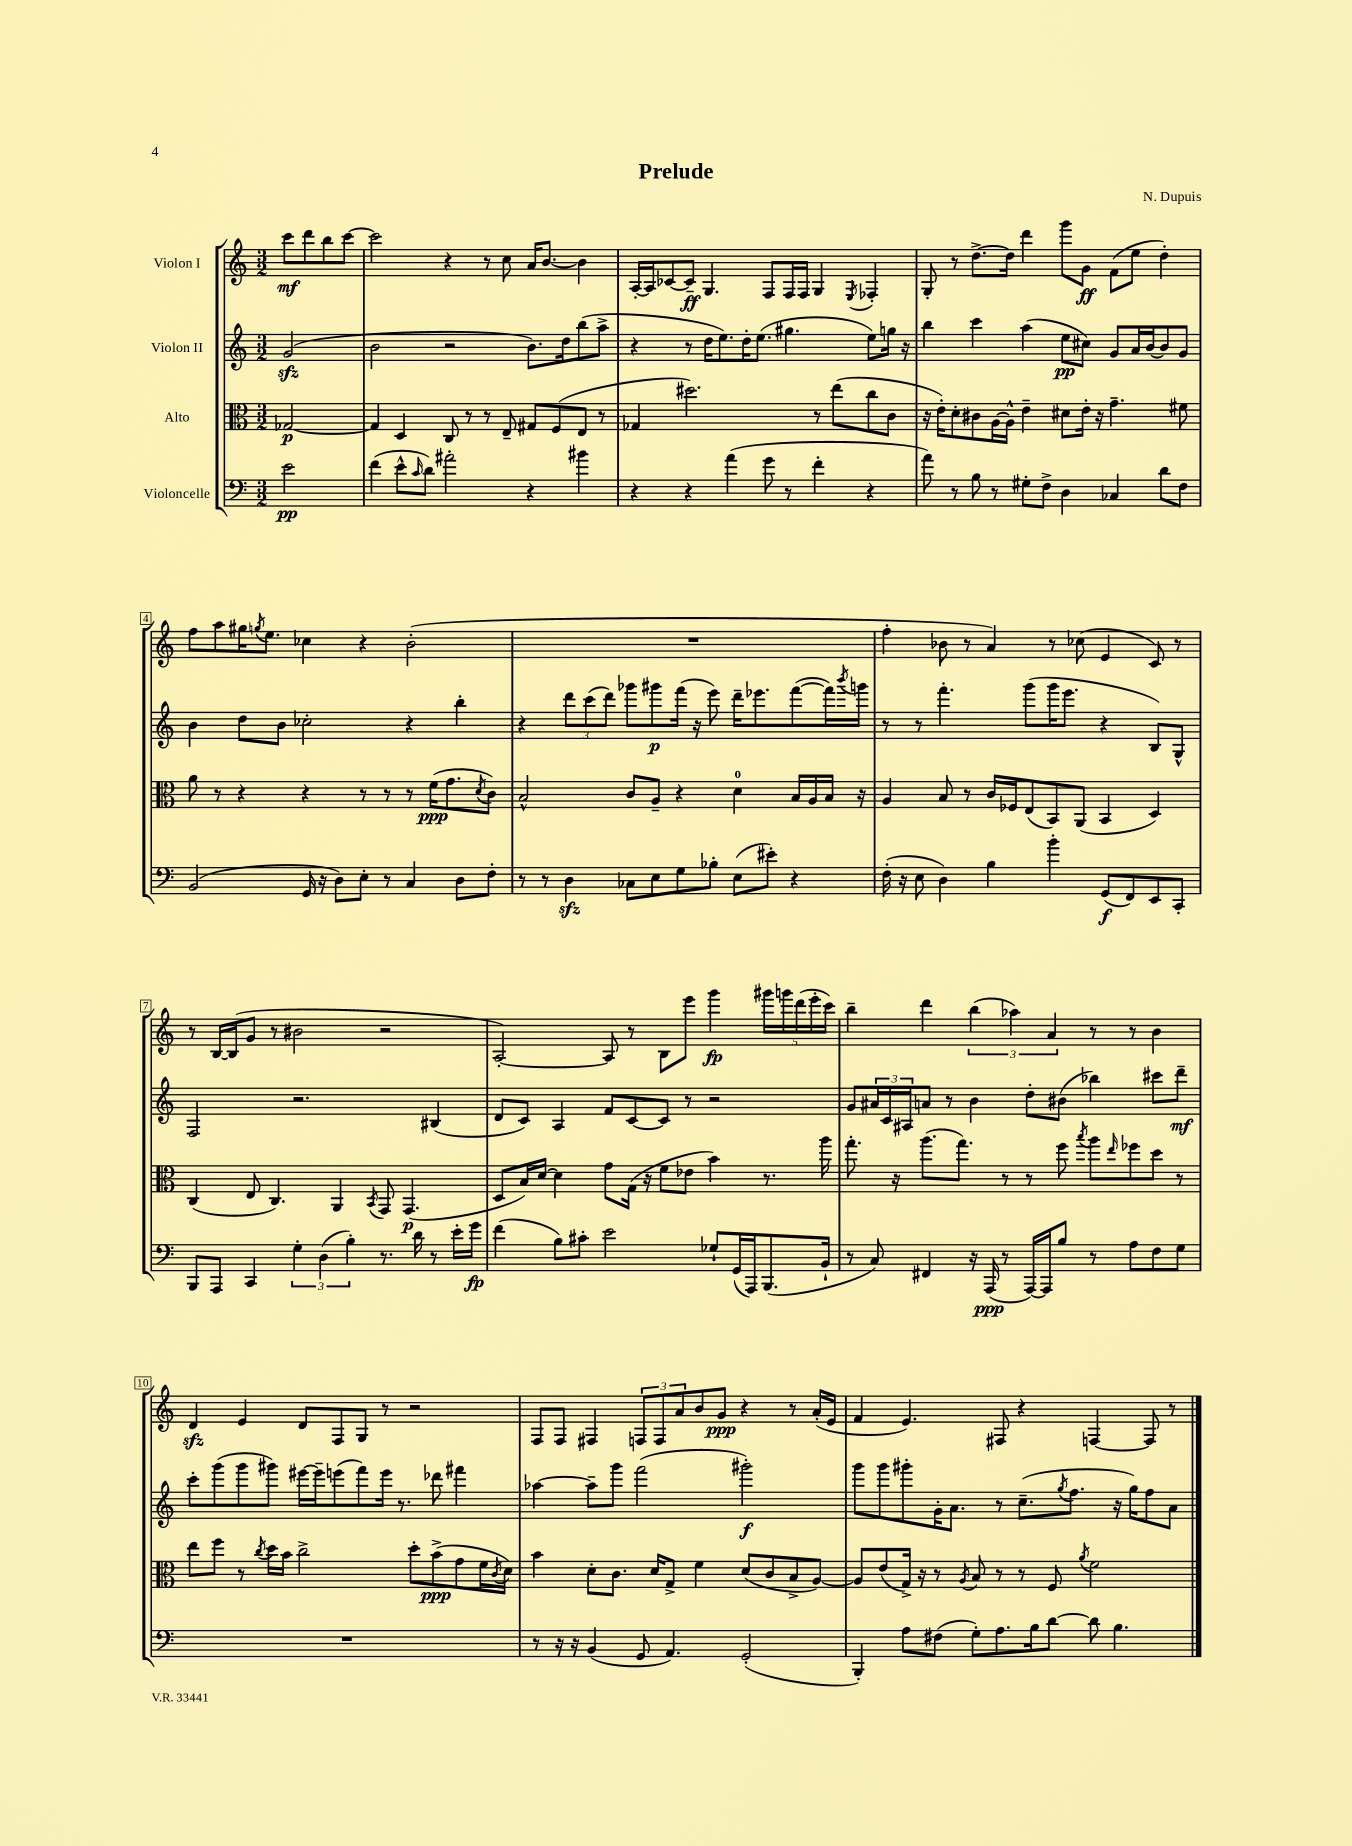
\header { title = "Prelude" composer = "N. Dupuis" }
<<
\new StaffGroup <<
\new Staff = "s0" \with { instrumentName = "Violon I" } {
    \clef treble \key c \major \numericTimeSignature \time 3/2 \partial 2
    c'''8\mf d'''8 b''8 c'''8~ |
    c'''2 r4 r8 c''8 a'16 b'8.~ b'4 |
    a16~-. a16 ces'8~ ces'8--\ff g4. f8 f16 f16 g4 \acciaccatura { e8 } fes4-. |
    g8-. r8 d''8.~-> d''16 d'''4 g'''8 g'8\ff f'8( e''8 d''4-.) |
    f''8 a''8 gis''16 \acciaccatura { g''8 } e''8. ces''4 r4 b'2-.( |
    R1. |
    f''4-. bes'8 r8 a'4) r8 ces''8( e'4 c'8) r8 |
    r8 b16~ b16( g'8 r8 bis'2 r2 |
    a2~-.) a8 r8 b8 e'''8 g'''4\fp \tuplet 5/4 { gis'''16 g'''16 d'''16( e'''16-. c'''16) } |
    b''4-- d'''4 \tuplet 3/2 { b''4( aes''4) a'4 } r8 r8 b'4 |
    d'4\sfz e'4 d'8 f8 g8 r8 r2 |
    f8 f8 fis4 \tuplet 3/2 { f8 f8 a'8 } b'8 g'8\ppp r4 r8 a'16-.( e'16 |
    f'4 e'4.) fis8 r4 f4~ f8 r8 \bar "|." |
}
\new Staff = "s1" \with { instrumentName = "Violon II" } {
    \clef treble \key c \major \numericTimeSignature \time 3/2 \partial 2
    g'2\sfz( |
    b'2 r2 b'8.) d''16 b''8( a''8-> |
    r4 r8 d''16 e''8.) d''16-. e''8.( gis''4. e''8) g''16 r16 |
    b''4 c'''4 a''4( e''8\pp cis''8) g'8 a'16 b'16~ b'8 g'8 |
    b'4 d''8 b'8 ces''2-. r4 b''4-. |
    r4 \tuplet 3/2 { d'''8 c'''8( d'''8) } ges'''8 gis'''8\p f'''16( r16 e'''8) d'''16-- ees'''8. f'''8~( f'''16) \acciaccatura { b'''8 } g'''16 |
    r8 r8 f'''4.-. g'''8( g'''16 e'''8. r4 b8) g8-^ |
    f2 r2. bis4( |
    d'8 c'8) a4 f'8 c'8~ c'8 r8 r2 |
    g'8 \tuplet 3/2 { ais'16 c'16 ais16 } a'8 r8 b'4 d''8-. bis'8( bes''4) cis'''8 d'''8--\mf |
    c'''8-. g'''8( g'''8 gis'''8) eis'''16~ eis'''16-- e'''8( f'''8) e'''16 r8. des'''8 fis'''4 |
    aes''4~ aes''8-- g'''8 f'''2( gis'''2-.\f) |
    g'''8 g'''8 gis'''8-. g'16-. a'8. r8 c''8.--( \acciaccatura { g''8 } f''8. r16 g''16) f''8 a'8 \bar "|." |
}
\new Staff = "s2" \with { instrumentName = "Alto" } {
    \clef alto \key c \major \numericTimeSignature \time 3/2 \partial 2
    ges2~\p |
    ges4 d4 c8 r8 r8 e8-- gis8 f8( e8 r8 |
    ges4 dis''2.) r8 e''8( c''8 c'8 |
    r16 e'16-.) d'8-. cis'8 a16~ a16-^ e'4-- dis'8 e'16-. r16 g'4.-- fis'8 |
    a'8 r8 r4 r4 r8 r8 r8 f'16\ppp( g'8. \acciaccatura { d'8 } c'8) |
    b2-^ c'8 a8-- r4 d'4-0 b16 a16 b16 r16 |
    a4 b8 r8 c'16 fes16 e8( b,8) a,8( b,4 d4) |
    c4( e8 c4.) a,4 \acciaccatura { b,8 } g,8 g,4.\p( |
    d8 b16) d'16~ d'4 g'8 g16( r16 f'8 ees'8 b'4) r8. a''16 |
    g''8.-. r16 a''8.( g''8.) r8 r8 f''8 \acciaccatura { b''8 } a''8 \grace { e''16 } fes''8 d''8 r8 |
    e''8 f''8 r8 \acciaccatura { c''8 } d''16 b'16 c''2-> d''8-. b'8->\ppp( g'8 f'16 \acciaccatura { c'8 } d'16) |
    b'4 d'8-. c'8. d'16 g8-> f'4 d'8( c'8 b8-> a8~) |
    a8 e'8( g16->) r16 r8 \acciaccatura { a8 } b8 r8 r8 f8 \acciaccatura { a'8 } f'2 \bar "|." |
}
\new Staff = "s3" \with { instrumentName = "Violoncelle" } {
    \clef bass \key c \major \numericTimeSignature \time 3/2 \partial 2
    e'2\pp |
    f'4( e'8-^ \grace { c'16 } d'8) ais'2-. r4 bis'4 |
    r4 r4 a'4( g'8 r8 f'4-. r4 |
    a'8) r8 b8 r8 gis8-. f8-> d4 ces4 d'8 f8 |
    b,2( g,16 r16 d8) e8-. r8 c4 d8 f8-. |
    r8 r8 d4\sfz ces8 e8 g8 bes8-. e8( eis'8-.) r4 |
    f16-.( r16 e8 d4) b4 b'4-. g,8\f( f,8) e,8 c,8-. |
    b,,8 a,,8 c,4 \tuplet 3/2 { g4-. d4( b4-.) } r8. d'16 r8 e'16-. g'16\fp |
    f'4( b8) cis'8-. e'2 ges8-! g,16( a,,16) b,,8.( b,16-! |
    r8 c8) fis,4 r16 a,,16\ppp( r8 a,,16~) a,,16 b8 r8 a8 f8 g8 |
    R1. |
    r8 r16 r16 b,4( g,8 a,4.) g,2-.( |
    b,,4-.) a8 fis8( g8-.) a8. b16 d'8~ d'8 b4. \bar "|." |
}
>>
>>
\layout { \context { \Score \override BarNumber.stencil = #(make-stencil-boxer 0.1 0.3 ly:text-interface::print) } }
